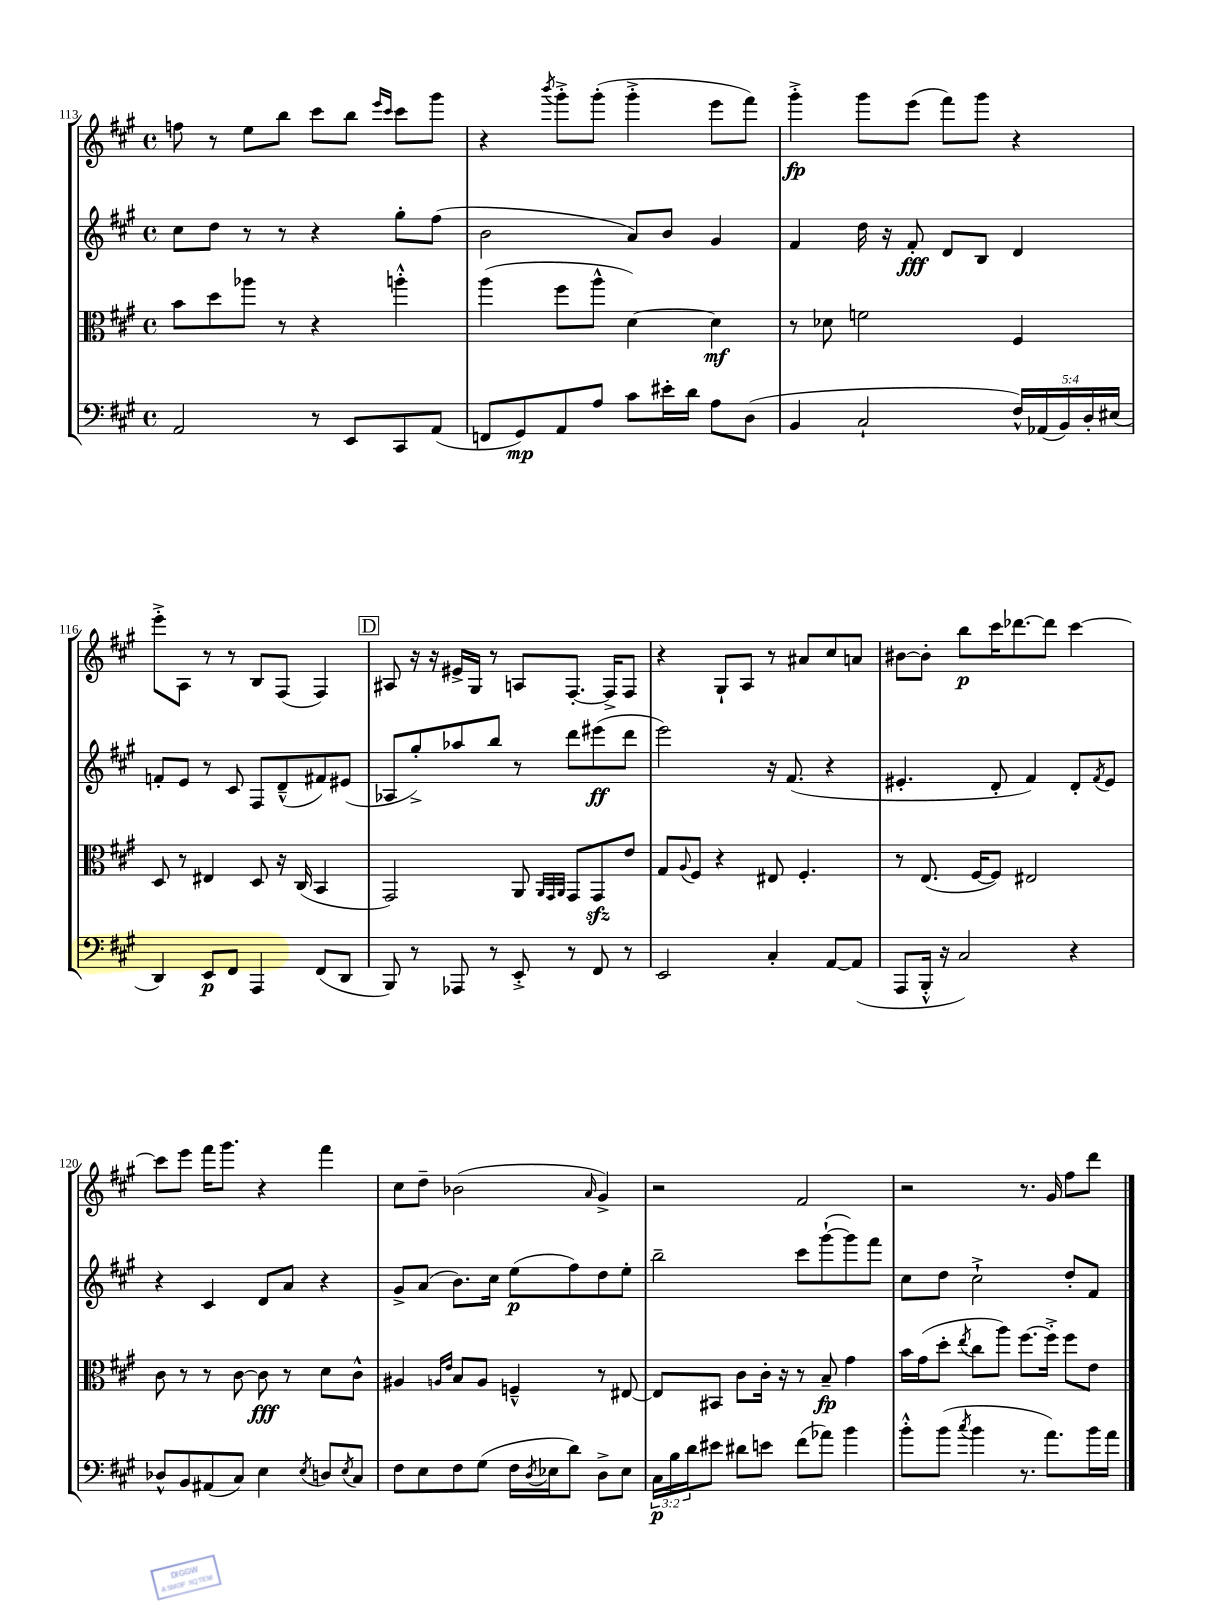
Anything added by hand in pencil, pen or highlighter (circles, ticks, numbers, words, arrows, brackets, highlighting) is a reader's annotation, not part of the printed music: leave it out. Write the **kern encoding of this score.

**kern	**kern	**kern	**kern
*staff4	*staff3	*staff2	*staff1
*clefF4	*clefC3	*clefG2	*clefG2
*k[f#c#g#]	*k[f#c#g#]	*k[f#c#g#]	*k[f#c#g#]
*M4/4	*M4/4	*M4/4	*M4/4
*met(c)	*met(c)	*met(c)	*met(c)
2AA/	8b\L	8cc#\L	8ff\
.	8dd\	8dd\J	8r
.	8aa-\J	8r	8ee\L
.	8r	8r	8bb\J
8r	4r	4r	8ccc#\L
8EE/L	.	.	8bb\J
.	.	.	16qqeee/LL
.	.	.	16qqccc#/JJ
8CC#/	4aa'^^\	8gg#'\L	8ccc#\L
(8AA/J	.	(8ff#\J	8ggg#\J
=	=	=	=
8FF/L	(4aa\	2b\	4r
8GG#/)	.	.	.
.	.	.	8qbbb/
8AA/	8ff#\L	.	8ggg#'^\L
8A/J	8aa^^\J	.	(8ggg#'\J
8c#\L	[4d\)	8a/L)	4ggg#'^\
16e#'\L	.	8b/J	.
16d\JJ	.	.	.
8A\L	4d\]	4g#/	8eee\L
(8D\J	.	.	8fff#\J)
=	=	=	=
4BB/	8r	4f#/	4ggg#'^\
.	8d-\	.	.
2C#`/	2f\	16dd\	8ggg#\L
.	.	16r	.
.	.	8f#'/	(8eee\J
.	.	8d/L	8fff#\L)
.	.	8B/J	8ggg#\J
20F#^^/LL)	4F#/	4d/	4r
(20AA-/	.	.	.
20BB/)	.	.	.
20D'/	.	.	.
(20E#/JJ	.	.	.
=	=	=	=
4DD/)	8D/	8f'/L	8eee'^\L
.	8r	8e/J	8A\J
8EE/L	4E#/	8r	8r
8FF#/J	.	8c#/	8r
4AAA/	8D/	8F#/L	8B/L
.	16r	(8d~^^/	(8F#/J
.	(16C#/	.	.
(8FF#/L	4BB/	8f#/)	4F#/)
8DD/J	.	(8e#/J	.
=	=	=	=
8BBB/)	2GG#/)	8A-/L	8A#/
8r	.	8gg#'^/)	16r
.	.	.	16r
8AAA-/	.	8aa-/	16e#^/LL
.	.	.	16G#/JJ
8r	.	8bb/J	8r
8EE'^/	8AA/	8r	8A/L
.	32qqAA/LLL	.	.
.	32qqGG#/	.	.
.	32qqAA/JJJ	.	.
8r	8GG#/L	8ddd\L	[8.F#'/J
8FF#/	8GG#/	(8eee#\	.
.	.	.	16F#^/]LK
8r	8e/J	8ddd\J	8F#/J
=	=	=	=
2EE/	8G#/L	2eee\)	4r
.	8qqA/	.	.
.	8F#/J	.	.
.	4r	.	8G#`/L
.	.	.	8A/J
4C#'/	8E#/	16r	8r
.	.	(8.f#/	.
.	4.F#'/	.	8a#/L
[8AA/L	.	4r	8cc#/
(8AA/]J	.	.	8a/J
=	=	=	=
8AAA/L	8r	4.e#'/	[8b#\L
16BBB'^^/Jk	(8.E/	.	8b#'\]J
16r	.	.	.
2C#/)	.	.	8bb\L
.	[16F#/LK	.	.
.	8F#/]J)	8d'/	16ccc#\K
.	.	.	[8.ddd-\
.	2E#/	4f#/)	.
.	.	.	8ddd-\]J
4r	.	8d'/L	[4ccc#\
.	.	8qf#/	.
.	.	8e#/J	.
=	=	=	=
8D-^^/L	8c#\	4r	8ccc#\]L
8BB/	8r	.	8eee\J
(8AA#/	8r	4c#/	16fff#\LK
.	.	.	8.ggg#\J
8C#/J)	[8c#\	.	.
4E\	8c#\]	8d/L	4r
.	8r	8a/J	.
8qE/	.	.	.
8D/L	8d\L	4r	4fff#\
8qE/	.	.	.
8C#/J	8c#^^\J	.	.
=	=	=	=
8F#\L	4A#/	8g#^/L	8cc#\L
8E\	.	(8a/J	8dd~\J
.	16qqA/LL	.	.
.	16qqe/JJ	.	.
8F#\	8B/L	8.b\L)	(2b-\
(8G#\J	8A/J	.	.
.	.	16cc#\Jk	.
16F#\LL	4F~^^/	(8ee\L	.
8qD/	.	.	.
16E-\J	.	.	.
8d\J)	.	8ff#\)	.
.	.	.	16qqa/
8D^\L	8r	8dd\	4g#^/)
8E-\J	[8E#/	8ee'\J	.
=	=	=	=
24C#\LL	8E#/]L	2bb~\	2r
24B\	.	.	.
24d\J	.	.	.
8e#\J	8BB#/J	.	.
8d#\L	8c#\L	.	.
8e\J	16c#'\Jk	.	.
.	16r	.	.
(8f#\L	8r	8ccc#\L	2f#/
8a-\J)	8B~/	([8ggg#`\	.
4b\	4g#\	8ggg#\])	.
.	.	8fff#\J	.
=	=	=	=
8b'^^\L	16b\LL	8cc#\L	2r
.	(16g#\J	.	.
(8b\J	8dd'\J	8dd\J	.
8qcc#/	8qee/	.	.
4b\	8cc#\L	2cc#`^\	.
.	8aa\J)	.	.
8.r	[8.ff#\L	.	8.r
8.a\L)	16ff#'^\]Jk	.	16g#/
.	8ff#\L	8dd'/L	8ff#\L
16b\L	8e\J	8f#/J	8ddd\J
16a\JJ	.	.	.
==	==	==	==
*-	*-	*-	*-
